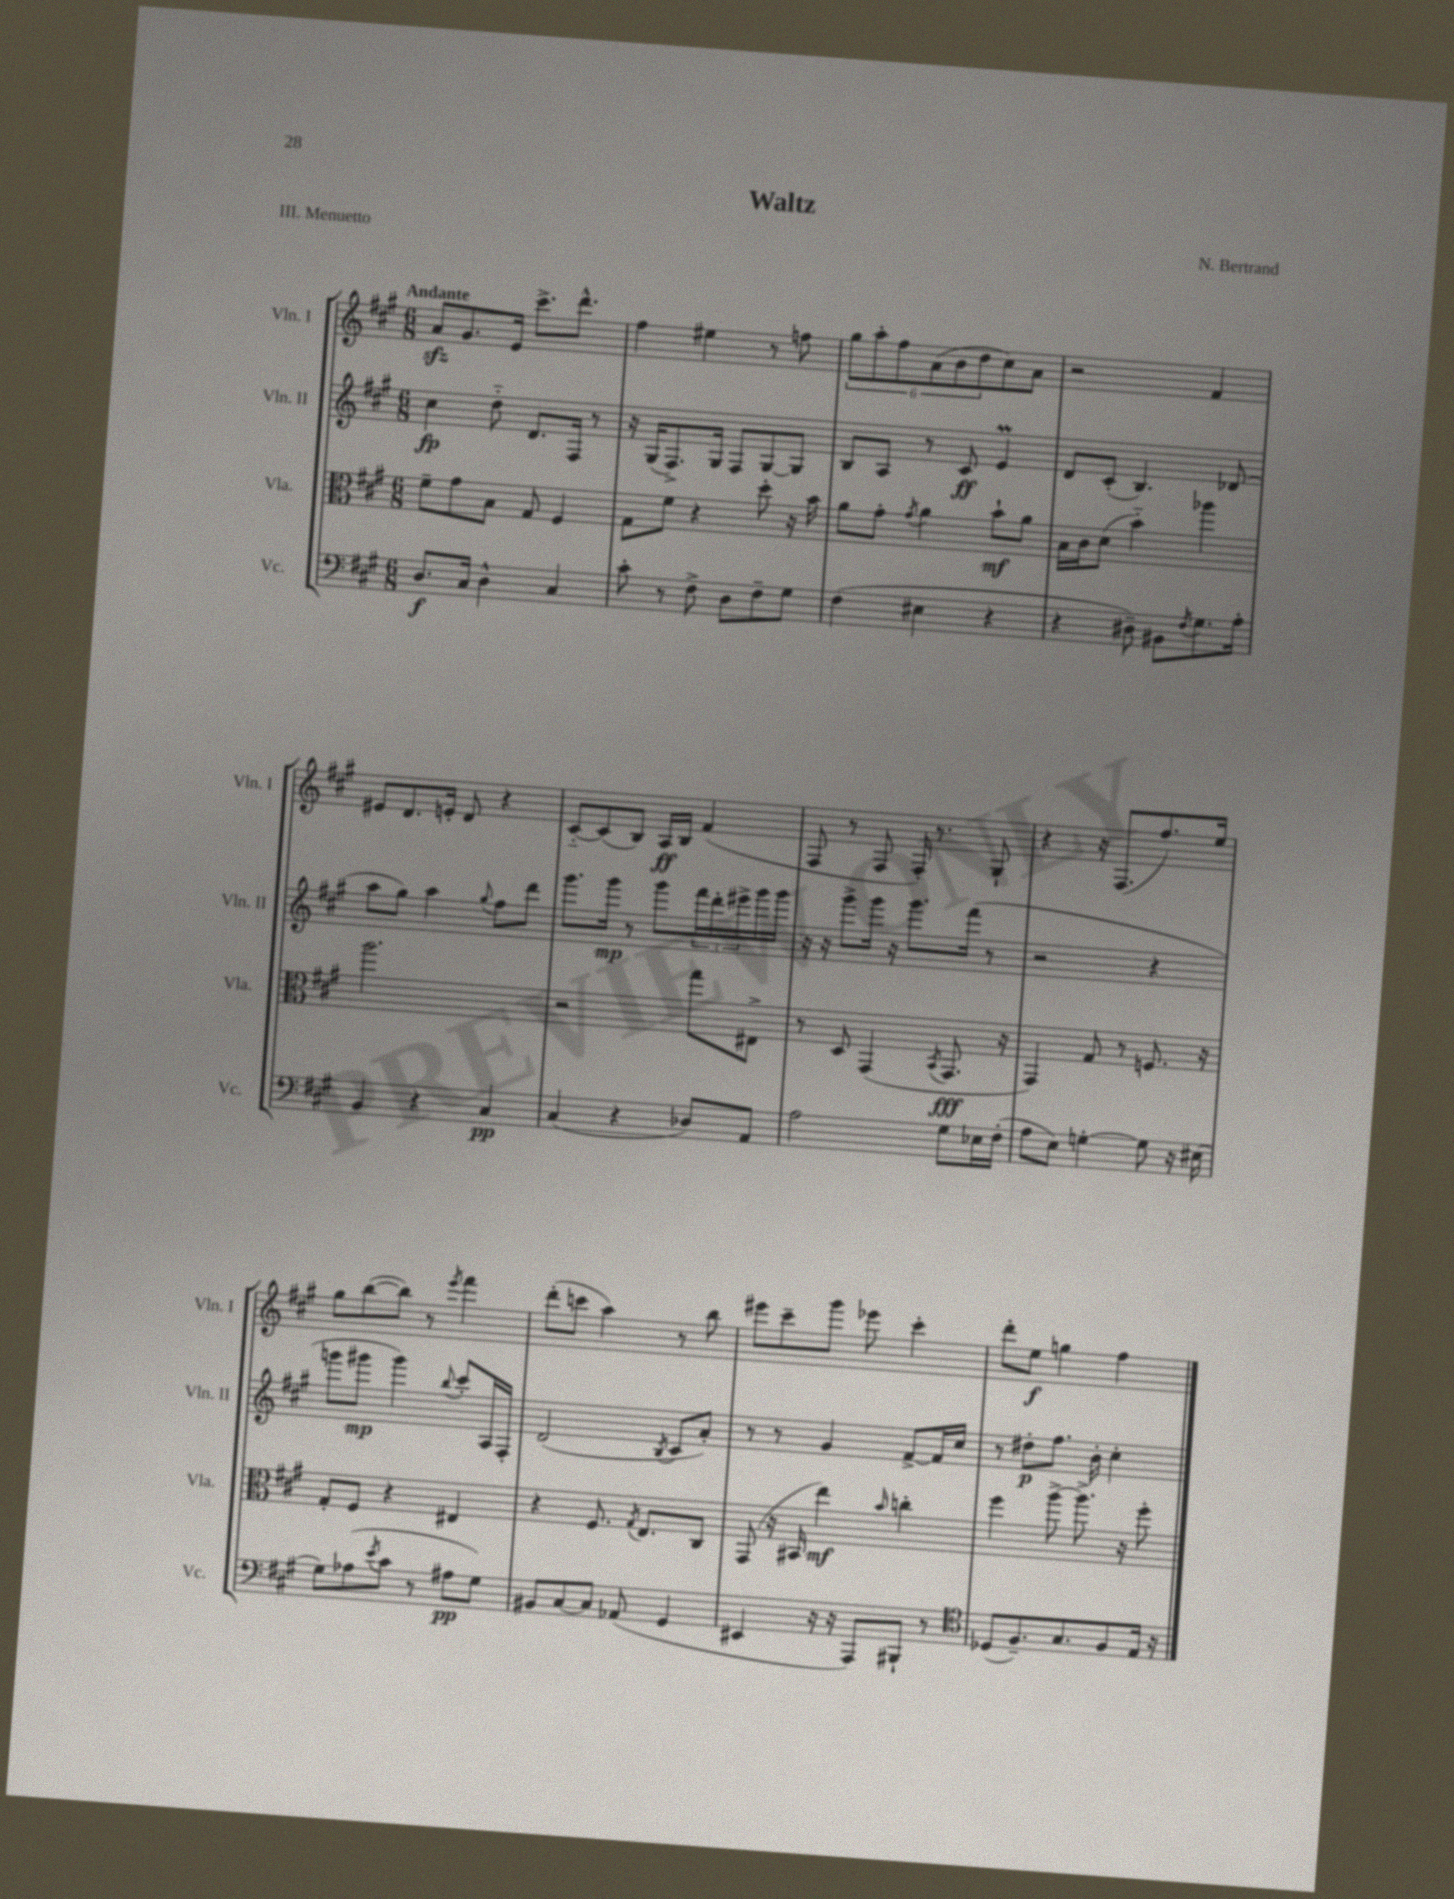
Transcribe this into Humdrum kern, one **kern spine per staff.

**kern	**dynam	**kern	**dynam	**kern	**dynam	**kern	**dynam
*part4	*part4	*part3	*part3	*part2	*part2	*part1	*part1
*staff4	*staff4	*staff3	*staff3	*staff2	*staff2	*staff1	*staff1
*I"Vc.	*	*I"Vla.	*	*I"Vln. II	*	*I"Vln. I	*
*I'Vc.	*	*I'Vla.	*	*I'Vln. II	*	*I'Vln. I	*
*clefF4	*	*clefC3	*	*clefG2	*	*clefG2	*
*k[f#c#g#]	*	*k[f#c#g#]	*	*k[f#c#g#]	*	*k[f#c#g#]	*
*M6/8	*	*M6/8	*	*M6/8	*	*M6/8	*
=1	=1	=1	=1	=1	=1	=1	=1
!	!	!	!	!	!	!LO:TX:a:B:t=Andante	!
8.D/L	f	8f#~\L	.	4cc#\	fp	8azz/L	.
.	.	8g#\	.	.	.	8.g#/	.
16C#/Jk	.	.	.	.	.	.	.
4D^^\	.	8B\J	.	8dd\	.	.	.
.	.	.	.	.	.	16e/Jk	.
.	.	8G#/	.	8.d/L	.	8.ccc#^\L	.
4C#/	.	4F#/	.	.	.	.	.
.	.	.	.	16F#/Jk	.	8.ddd^^\J	.
.	.	.	.	8r	.	.	.
=2	=2	=2	=2	=2	=2	=2	=2
8c#'\	.	8G#\L	.	16r	.	4ff#\	.
.	.	.	.	(16G#/KL	.	.	.
8r	.	8f#\J	.	8.F#^/)	.	.	.
8F#^\	.	4r	.	.	.	4ee#X\	.
.	.	.	.	16G#/Jk	.	.	.
8D\L	.	.	.	8F#/L	.	.	.
8F#~\	.	8dd'\	.	[8G#/	.	8r	.
8G#\J	.	16r	.	8G#/J]	.	8ffn\	.
.	.	16b\	.	.	.	.	.
=3	=3	=3	=3	=3	=3	=3	=3
(4F#\	.	8a\L	.	8B/L	.	12gg#\L	.
.	.	.	.	.	.	12aa'\	.
.	.	8g#'\J	.	8A/J	.	.	.
.	.	.	.	.	.	12ff#\	.
.	.	8qg#/	.	.	.	.	.
4E#X\	.	4a\	.	8r	.	(12a\	.
.	.	.	.	.	.	12b\	.
.	.	.	.	8c#/	ff	.	.
.	.	.	.	.	.	12dd\	.
4r	.	8b`\L	mf	4eM/	.	8cc#\)	.
.	.	8a\J	.	.	.	8a\J	.
=4	=4	=4	=4	=4	=4	=4	=4
4r	.	16B\LL	.	8d/L	.	2r	.
.	.	16c#\J	.	.	.	.	.
.	.	(8d\J	.	(8c#'/J	.	.	.
8D#X~\)	.	4b\)	.	4.B/)	.	.	.
8BB#X\L	.	.	.	.	.	.	.
8qF#/	.	.	.	.	.	.	.
8.G#\	.	4aa-X\	.	.	.	4f#/	.
.	.	.	.	(8d-X/	.	.	.
16A'\Jk	.	.	.	.	.	.	.
!!LO:LB:g=z
=5	=5	=5	=5	=5	=5	=5	=5
4BB/	.	2.aa\	.	8aa\L	.	8e#X/L	.
.	.	.	.	8gg#\J)	.	8.d/	.
4r	.	.	.	4aa\	.	.	.
.	.	.	.	.	.	16en'/Jk	.
.	.	.	.	.	.	8d/	.
.	.	.	.	8qqgg#/	.	.	.
4C#/	pp	.	.	8ff#\L	.	4r	.
.	.	.	.	8ddd\J	.	.	.
=6	=6	=6	=6	=6	=6	=6	=6
(4C#/	.	2r	.	8.ggg#\L	.	[8c#/L	.
.	.	.	.	.	.	(8c#/]	.
.	.	.	.	16ggg#\Jk	mp	.	.
4r	.	.	.	8r	.	8B/J)	.
.	.	.	.	8ggg#\L	.	16A/LL	ff
.	.	.	.	.	.	16B/JJ	.
8D-X/L)	.	8gg#\L	.	24fff#\L	.	(4f#/	.
.	.	.	.	24ddd'\	.	.	.
.	.	.	.	24eee#X^\	.	.	.
8AA/J	.	8E#X^\J	.	16ggg#\	.	.	.
.	.	.	.	16ggg#\JJ	.	.	.
=7	=7	=7	=7	=7	=7	=7	=7
2A\	.	8r	.	16r	.	8F#/	.
.	.	.	.	16r	.	.	.
.	.	8D/	.	8ggg#^\L	.	8r	.
.	.	(4GG#/	.	16ggg#\Jk	.	8F#/	.
.	.	.	.	16r	.	.	.
.	.	.	.	8.ggg#\L	.	16F#'/)	.
.	.	.	.	.	.	8.r	.
.	.	8qBB/	.	.	.	.	.
8G#\L	.	8.GG#/	fff	.	.	.	.
.	.	.	.	(16fff#\Jk	.	.	.
16E-X\L	.	.	.	8r	.	8G#`/	.
(16F#'\JJ	.	16r	.	.	.	.	.
=8	=8	=8	=8	=8	=8	=8	=8
8A\L	.	4GG#/)	.	2r	.	4r	.
8E\J)	.	.	.	.	.	.	.
[4Gn'\	.	8G#/	.	.	.	16r	.
.	.	.	.	.	.	(8.F#/L	.
.	.	8r	.	.	.	.	.
8G\]	.	8.Fn/	.	4r	.	8.ff#/)	.
16r	.	.	.	.	.	.	.
(16E#X\	.	16r	.	.	.	16ee/Jk	.
!!LO:LB:g=z
=9	=9	=9	=9	=9	=9	=9	=9
8G#\L)	.	8G#'/L	.	8gggn\L	.	8gg#\L	.
(8A-X\	.	8F#/J	.	8ggg#X\J	mp	([8bb\	.
8qe/	.	.	.	.	.	.	.
8c#\J	.	4r	.	4ggg#\)	.	8bb\J])	.
8r	.	.	.	.	.	8r	.
.	.	.	.	8qqbb/	.	8qeee/	.
8A#X\L	pp	4E#X/	.	8ccc#'/L	.	4fff#\	.
8G#\J)	.	.	.	16A/L	.	.	.
.	.	.	.	16F#'/JJ	.	.	.
=10	=10	=10	=10	=10	=10	=10	=10
8BB#X/L	.	4r	.	(2d/	.	(8ddd'\L	.
[8C#/	.	.	.	.	.	8cccn\J	.
8C#/J]	.	8.F#/	.	.	.	4aa\)	.
(8AA-X/	.	.	.	.	.	.	.
.	.	8qG#/	.	.	.	.	.
.	.	8.E/L	.	.	.	.	.
.	.	.	.	8qB/	.	.	.
4GG#/	.	.	.	8c#/L	.	8r	.
.	.	8C#/J	.	8a'/J)	.	8bb\	.
=11	=11	=11	=11	=11	=11	=11	=11
4EE#X/	.	(8GG#/	.	8r	.	8eee#X\L	.
.	.	16r	.	8r	.	8ccc#~\	.
.	.	16BB#X/	.	.	.	.	.
16r	.	4ee\)	mf	4g#/	.	8ggg#\J	.
16r	.	.	.	.	.	.	.
8AAA/L)	.	.	.	.	.	8eee-X\	.
.	.	16qqb/	.	.	.	.	.
8BBB#X`/J	.	4ccn'\	.	[8f#^/L	.	4ccc#'\	.
8r	.	.	.	16f#/L]	.	.	.
.	.	.	.	16cc#/JJ	.	.	.
=12	=12	=12	=12	=12	=12	=12	=12
*clefC4	*	*	*	*	*	*	*
(8D-X/L	.	4ff#\	.	8r	.	8ddd'\L	.
8.F#~/)	.	.	.	8dd#X'\L	p	8ee\J	f
.	.	[8aa^\	.	8.ff#\J	.	4ggn\	.
8.G#/	.	.	.	.	.	.	.
.	.	8.aa^\]	.	.	.	.	.
.	.	.	.	16b'\	.	.	.
8F#/	.	.	.	4cc#'\	.	4ff#\	.
.	.	16r	.	.	.	.	.
16E/Jk	.	8ff#'\	.	.	.	.	.
16r	.	.	.	.	.	.	.
==	==	==	==	==	==	==	==
*-	*-	*-	*-	*-	*-	*-	*-
